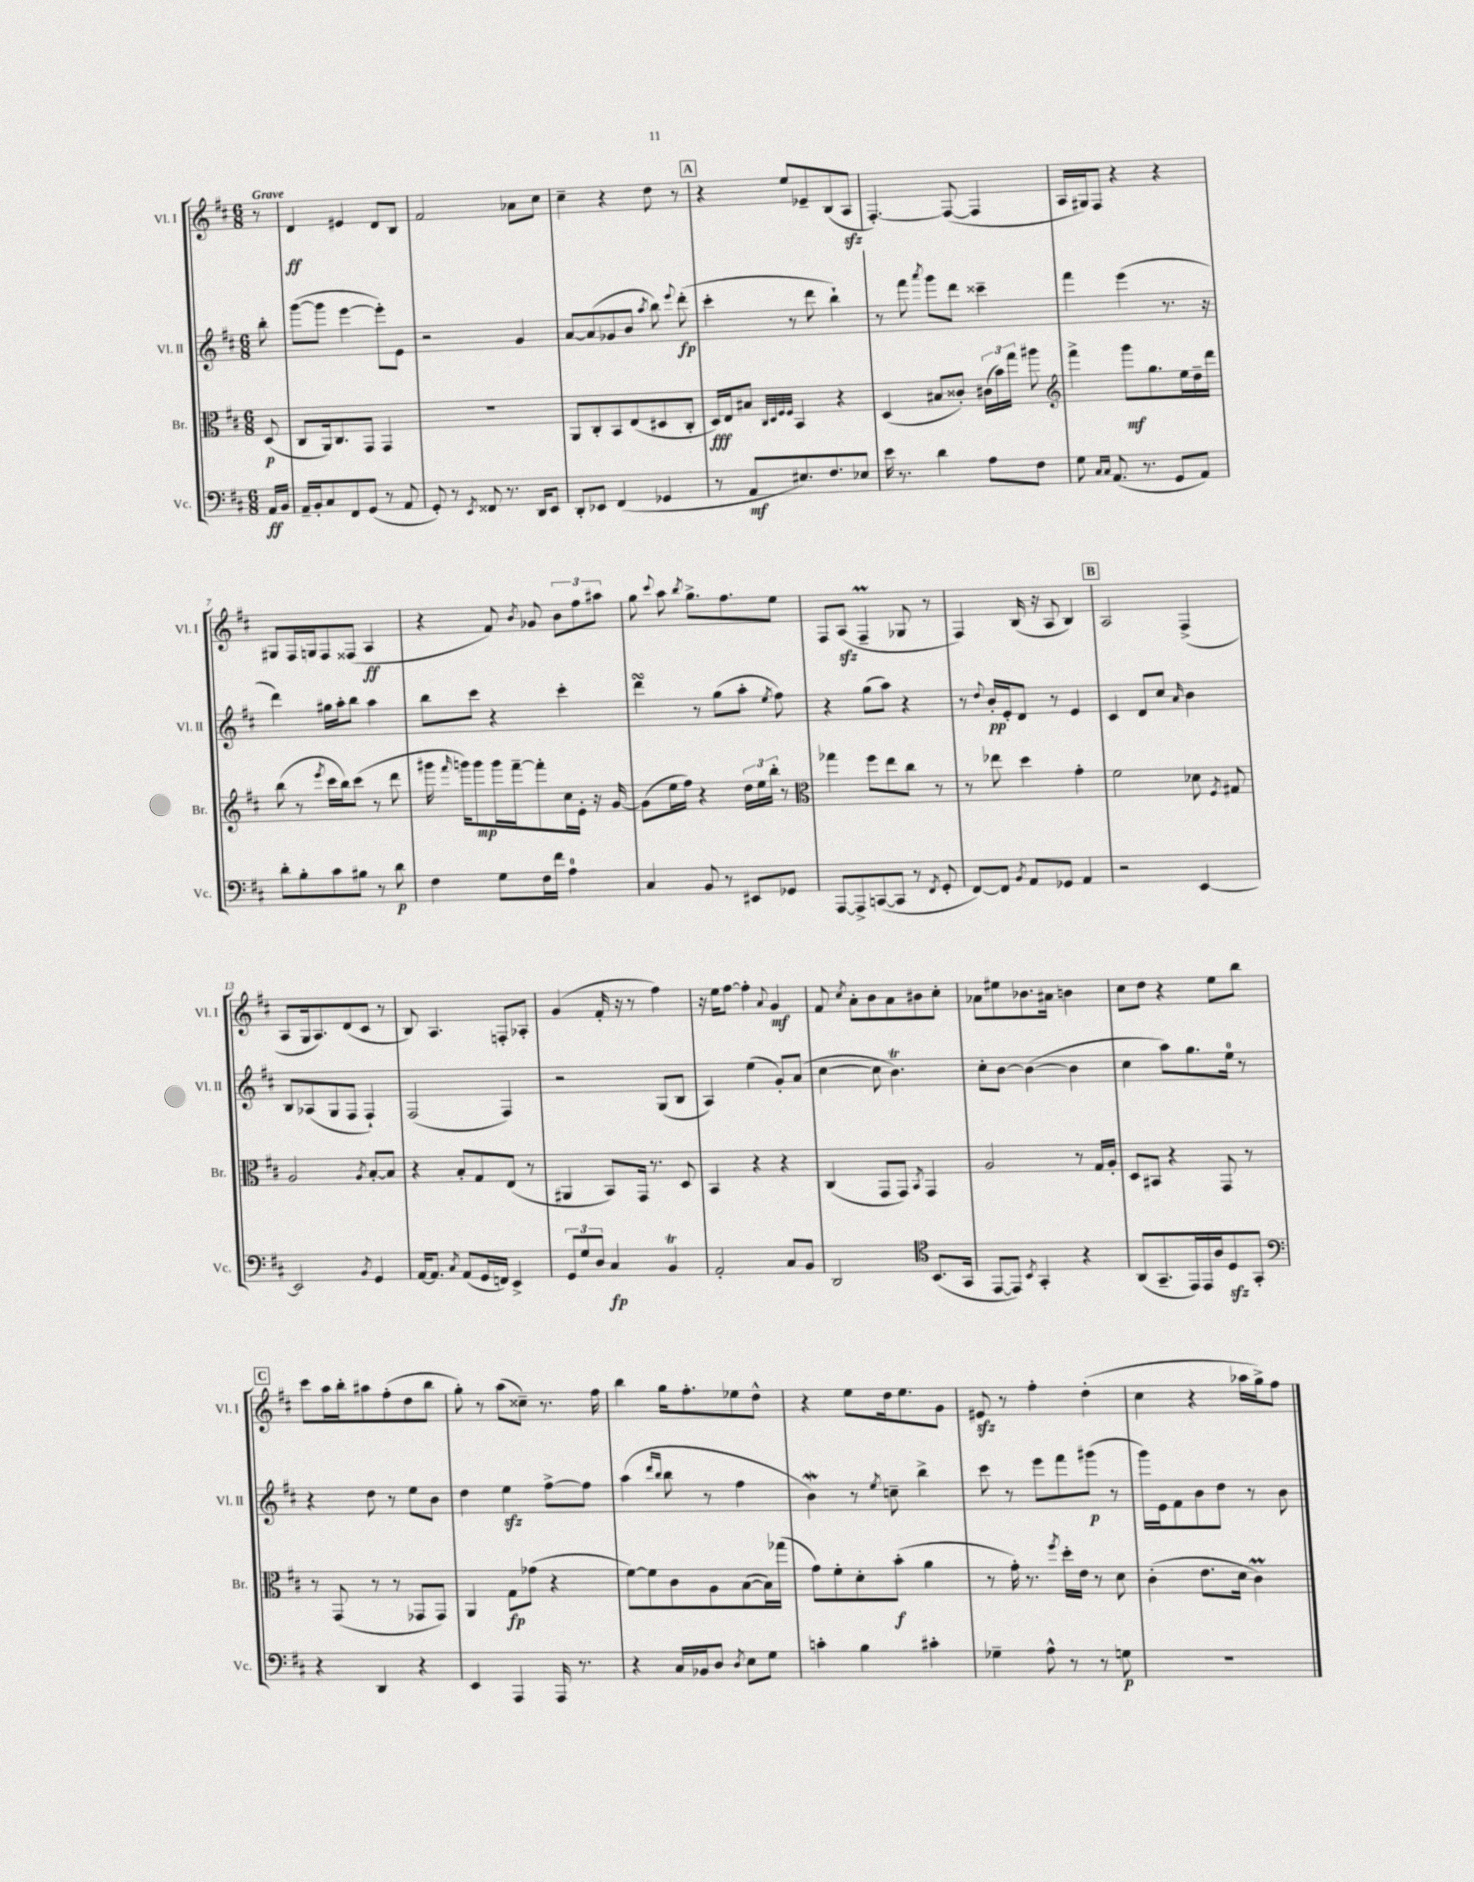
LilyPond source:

<<
\new StaffGroup <<
\new Staff = "s0" \with { instrumentName = "Vl. I" shortInstrumentName = "Vl. I" } {
    \clef treble \key d \major \numericTimeSignature \time 6/8 \partial 8 \tempo "Grave"
    \autoBeamOff r8 |
    d'4\ff eis'4 d'8[ b8] |
    fis'2 aes'8[ cis''8] |
    cis''4-- r4 d''8 r8 |
    \mark \markup { \box "A" } r4 e''8[ ees'8-- b8( a8]\sfz |
    fis4.~-.) fis8~( fis4 |
    a16[ gis16) fis8] r4 r4 |
    gis8[ fis16 g16 fis8 fisis8]( a4\ff |
    r4 fis'8) \acciaccatura { b'8 } ges'8 \tuplet 3/2 { b'8[ fis''8 ais''8] } |
    g''8 \appoggiatura { cis'''8 } a''8 \acciaccatura { b''8 } g''8.[-> fis''8. e''8] |
    fis8[ a8]\sfz( fis4--\prall ges8 r8 |
    fis4) b16( r16 a8 b4) |
    \mark \markup { \box "B" } a2 fis4->( |
    a8[ g16 a8.) d'8( cis'8] r8 |
    b8) a4. f8[-. aes8]-. |
    g'4( fis'16-. r16 r8 fis''4) |
    r16 e''16[ fis''8]~ fis''4-. \appoggiatura { a'8 } g'4\mf |
    fis'8 \acciaccatura { cis''8 } a'8[-. b'8 a'8 bis'8 cis''8]-. |
    aes'8[ eis''8 bes'8. ais'16] b'4 |
    cis''8[ d''8] r4 e''8[ b''8] |
    \mark \markup { \box "C" } cis'''8[ a''16 b''16-. ais''8 fis''8-.( d''8 b''8] |
    g''8-.) r8 a''8[( cisis''8]--) r8. fis''16 |
    b''4 g''16[ fis''8.-. ees''8 d''8]-^ |
    r4 e''8[ d''16 e''8. g'8] |
    eis'8\sfz r8 fis''4-. d''4-.( |
    cis''4 r4 aes''16[ g''16->) fis''8] \bar "|." |
}
\new Staff = "s1" \with { instrumentName = "Vl. II" shortInstrumentName = "Vl. II" } {
    \clef treble \key d \major \numericTimeSignature \time 6/8 \partial 8
    \autoBeamOff b''8-. |
    g'''8[~( g'''8] e'''4~ e'''8[-.) e'8] |
    r2 g'4 |
    a'8[~ a'8( ges'8 b'8] \acciaccatura { a''8 } b''8) \appoggiatura { e'''8 } d'''8-.\fp( |
    \mark \markup { \box "A" } cis'''4-. r8 d'''8 b''4-!) |
    r8 fis'''8 \acciaccatura { a'''8 } g'''8[ d'''8] cisis'''4-- |
    fis'''4 e'''4( r8. r16 |
    d'''4) gis''16[ a''16-. b''8] a''4 |
    b''8[ cis'''8] r4 cis'''4-. |
    d'''4\turn r8 g''8[( a''8]-. \acciaccatura { e''8 } fis''8) |
    r4 g''8[( a''8]) r4 |
    r8 \appoggiatura { d''8 } b'16[-.\pp e'16-. d'8] r8 e'4 |
    \mark \markup { \box "B" } cis'4 d'8[ cis''8] \grace { a'16 } b'4 |
    b8[ aes8( g8 fis8] fis4-!) |
    fis2( fis4) |
    r2 g8[( b8] |
    a4) e''4( g'8[-.) a'8]( |
    cis''4~ cis''8 b'4.\trill) |
    cis''8[-. b'8]~ b'4~( b'4 |
    cis''4 a''8[) g''8. e''16]-0 r8 |
    \mark \markup { \box "C" } r4 d''8 r8 e''8[ b'8] |
    d''4 e''4\sfz fis''8[~-> fis''8] |
    a''4( \grace { d'''16[ b''16] } b''8 r8 fis''4 |
    b'4\mordent) r8 \acciaccatura { e''8 } c''8-- b''4-> |
    cis'''8 r8 e'''8[ fis'''8 gis'''8]\p( r8 |
    g'''16[) e'16 fis'8 b'8 d''8] r8 b'8 \bar "|." |
}
\new Staff = "s2" \with { instrumentName = "Br." shortInstrumentName = "Br." } {
    \clef alto \key d \major \numericTimeSignature \time 6/8 \partial 8
    \autoBeamOff d8\p( |
    cis8[ a,16) cis8. g,8] g,4 |
    R2. |
    a,8[ cis8-. b,8 e8( dis8 cis8]-. |
    \mark \markup { \box "A" } d16[\fff) e16 bis8] \grace { cis32[ d32 fis32 fis32] } b,4 r4 |
    d4( bis8[ cisis'8]-.) \tuplet 3/2 { cis'16[( b'16) g''16] } ais''8 |
    \clef treble fis'''4-> g'''8[\mf g''8. e''16 d''16-- d'''16] |
    b''8( r8 \acciaccatura { e'''8 } cis'''16[ b''16) cis'''8]( r8 d'''8 |
    gis'''16 \grace { fis'''16 } g'''16[) g'''8\mp g'''16 fis'''16~-- fis'''8-. cis''16 e'16]-. r16 g'16~ |
    g'8[( e''16 fis''16]) r4 \tuplet 3/2 { d''16[ e''16 b''16]-. } r8 |
    \clef alto ges''4 fis''8[ e''8 cis''8] r8 |
    r8 ees''8 d''4 g'4-. |
    \mark \markup { \box "B" } fis'2 des'8 \acciaccatura { fis8 } gis8 |
    a2 \acciaccatura { a8 } b8[~-. b8] |
    r4 b8[-. g8 e8]( r8 |
    ais,4 b,8[) g,16] r8. d8 |
    b,4 r4 r4 |
    cis4( g,8[ g,8]) \acciaccatura { b,8 } g,4 |
    a2 r8 g16[ a16]-. |
    d8[ bis,8] r4 g,8 r8 |
    \mark \markup { \box "C" } r8 g,8( r8 r8 ges,8[ ges,8]) |
    a,4 g8[\fp ges'8]( r4 |
    fis'8[~) fis'8 cis'8 a8 b8~( b16) ges''16]( |
    g'8[) fis'8-. d'8-. b'8]-.\f( a'4 |
    r8 g'16-.) r8. \acciaccatura { fis''8 } d''16[-. e'16] r8 d'8 |
    cis'4-.( e'8.[ d'16] cis'4\prall) \bar "|." |
}
\new Staff = "s3" \with { instrumentName = "Vc." shortInstrumentName = "Vc." } {
    \clef bass \key d \major \numericTimeSignature \time 6/8 \partial 8
    \autoBeamOff a,16[\ff b,16] |
    a,16[-- b,16-. cis8 fis,8 g,8]( r8 a,8 |
    g,8-.) r8 \acciaccatura { e,8 } fisis,8 r8. d,16[ e,8] |
    d,8[-. ees,8] fis,4( ges,4 |
    \mark \markup { \box "A" } r8 a,8[\mf eis8.) fis8. ees8] |
    e'16 r8. d'4 a8[ fis8] |
    g8 \grace { cis16[ cis16] } a,8.( r8. g,8[ a,8]) |
    d'8[-. b8-. cis'8 bis8] r8 d'8\p |
    fis4 g8[ fis16 fis'16] a4-0 |
    cis4 b,8 r8 eis,8[ ges,8] |
    a,,8[~ a,,8-> c,8~( c,8] r8 \acciaccatura { fis,8 } g,8-. |
    fis,8[~) fis,8] \acciaccatura { b,8 } a,8[ ges,8] a,4 |
    \mark \markup { \box "B" } r2 e,4~ |
    e,2 \acciaccatura { b,8 } g,4 |
    a,16[~ a,8.] \acciaccatura { cis8 } a,8[( g,16 f,16]) e,4-> |
    \tuplet 3/2 { g,8[ g8 d8] } cis4\fp b,4\trill |
    a,2-. cis8[ b,8] |
    d,2 \clef tenor b,8.[( g,16] |
    e,8[~ e,8]) \acciaccatura { b,8 } g,4-. r4 |
    a,8[( g,8.-- e,16) e,16 a16 d8\sfz g,8]-. |
    \mark \markup { \box "C" } \clef bass r4 d,4 r4 |
    e,4 a,,4 a,,16 r8. |
    r4 cis16[ bes,16 d8] \acciaccatura { d8 } e8[ g8] |
    c'4-. b4 cis'4-. |
    ges4-- a8-^ r8 r8 g8\p |
    r2. \bar "|." |
}
>>
>>
